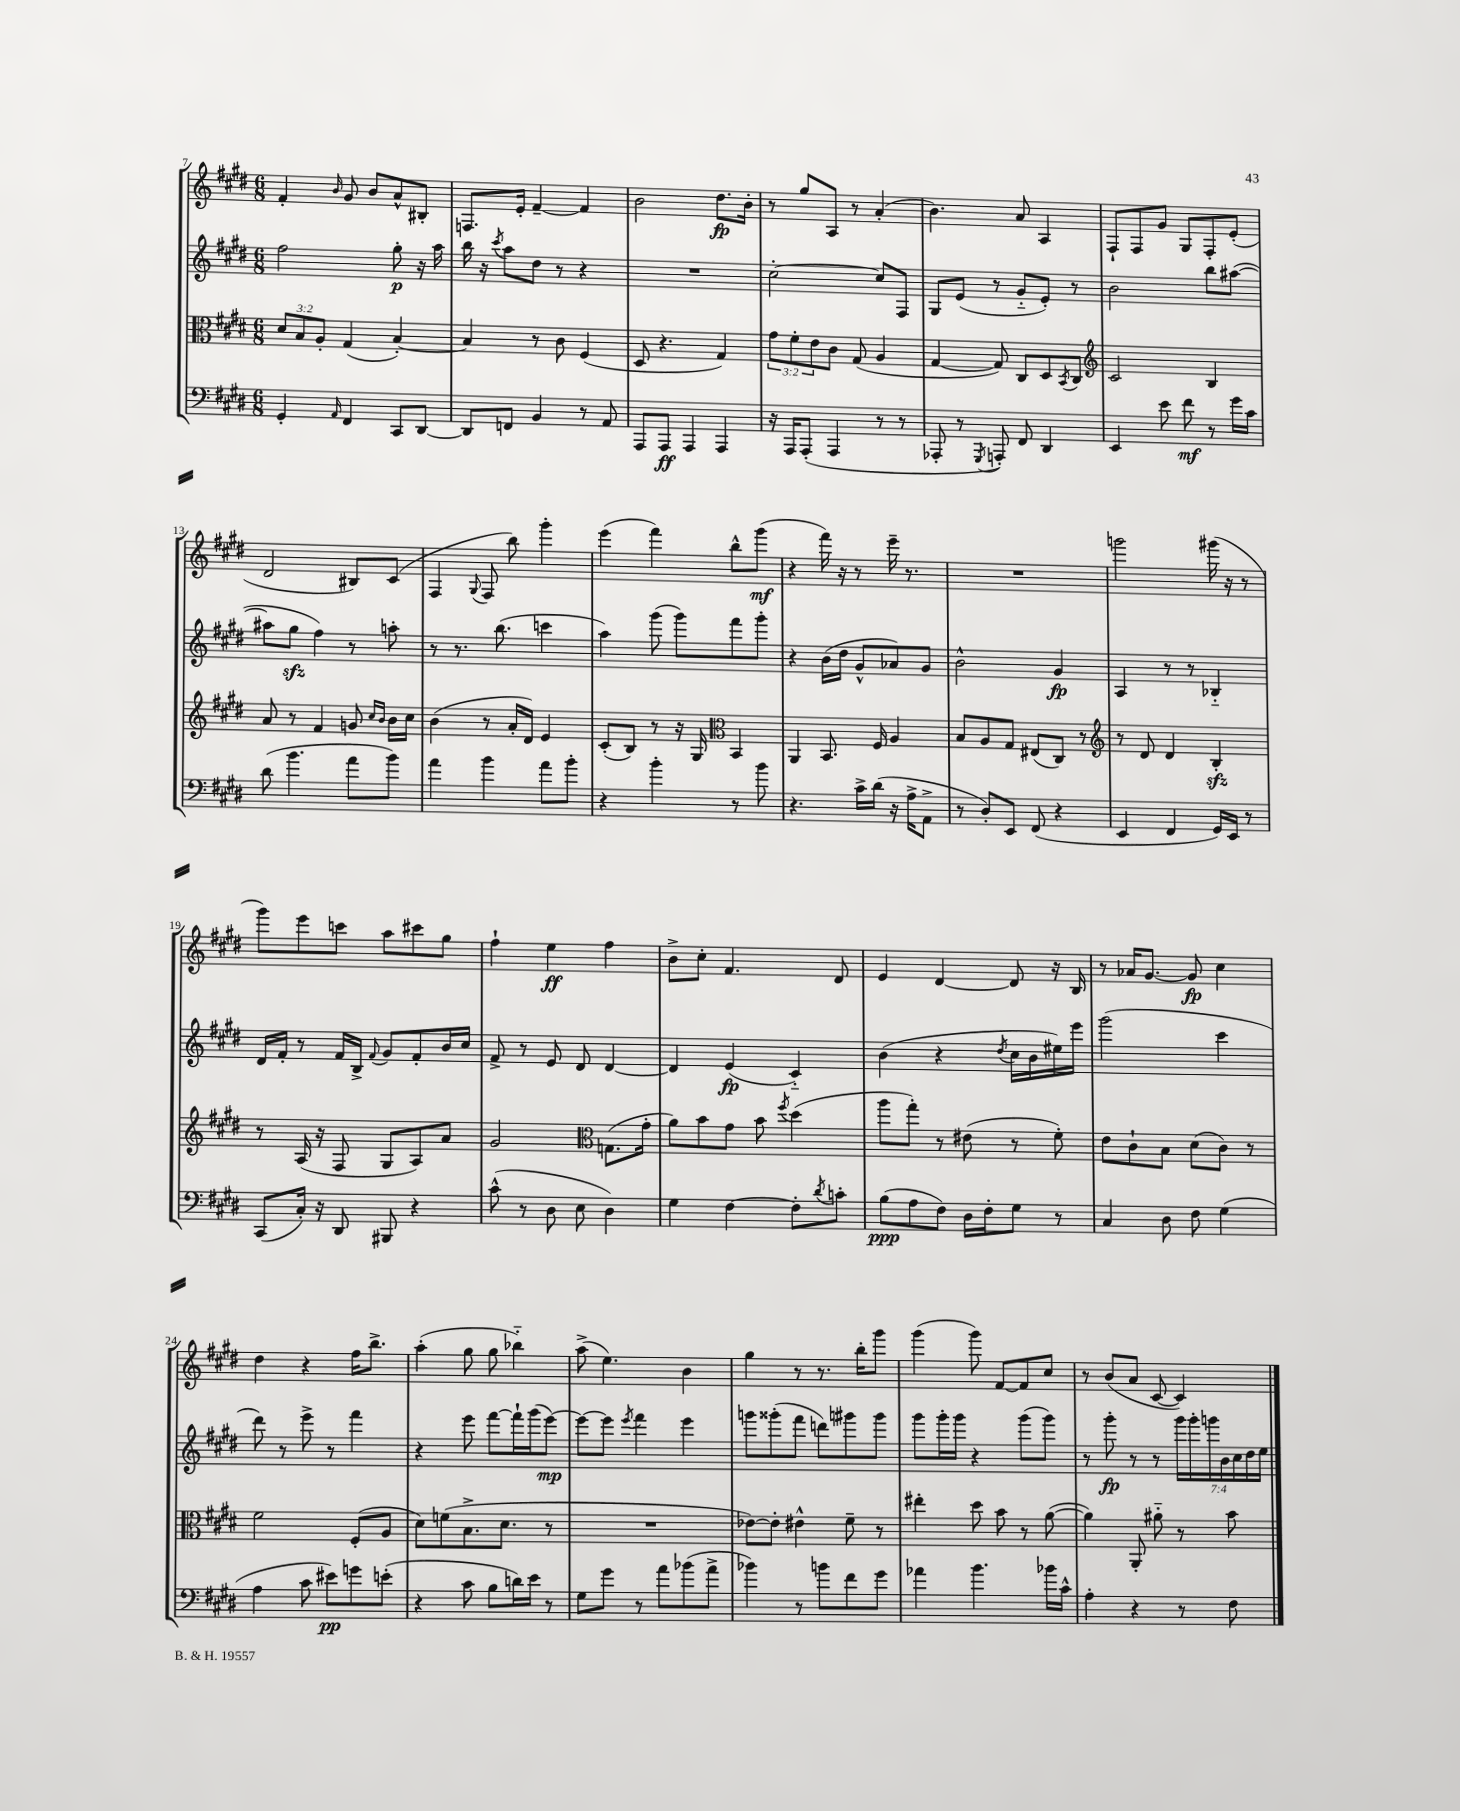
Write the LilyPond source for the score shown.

<<
\new StaffGroup <<
\new Staff = "s0" {
    \clef treble \key e \major \numericTimeSignature \time 6/8
    fis'4-. \grace { b'16 } gis'8 b'8 a'8-^ bis8-. |
    f8. e'16-. fis'4~-- fis'4 |
    b'2 dis''8.\fp b'16-. |
    r8 gis''8 a8 r8 a'4-.( |
    b'4.) a'8 a4 |
    fis8-! fis8 gis'8 gis8 fis8-. e'8-.( |
    dis'2 bis8) cis'8( |
    fis4 \appoggiatura { gis8 } fis8 b''8) gis'''4-. |
    e'''4( fis'''4) b''8-^ gis'''8\mf( |
    r4 fis'''16) r16 r8 e'''16-- r8. |
    R2. |
    g'''2 gis'''16( r16 r8 |
    gis'''8) e'''8 c'''8 a''8 cis'''8 gis''8 |
    fis''4-! e''4\ff fis''4 |
    b'8-> cis''8-. fis'4. dis'8 |
    e'4 dis'4~ dis'8 r16 b16 |
    r8 aes'16 gis'8.~ gis'8\fp cis''4 |
    dis''4 r4 fis''16 b''8.-> |
    a''4-.( gis''8 gis''8 bes''4-_) |
    a''8->( e''4.) b'4 |
    gis''4 r8 r8. b''16-. gis'''8 |
    gis'''4( gis'''8) fis'8~ fis'8 cis''8 |
    r8 b'8( a'8 cis'8~ cis'4) \bar "|." |
}
\new Staff = "s1" {
    \clef treble \key e \major \numericTimeSignature \time 6/8 \override Staff.TupletNumber.text = #tuplet-number::calc-fraction-text
    fis''2 gis''8-.\p r16 a''16 |
    b''16 r16 \acciaccatura { cis'''8 } a''8 dis''8 r8 r4 |
    R2. |
    cis''2~-. cis''8 fis8 |
    gis8 e'8( r8 gis'8-_ e'8-.) r8 |
    b'2 b''8 ais''8~( |
    ais''8 gis''8\sfz fis''4) r8 a''8-. |
    r8 r8. b''8.( c'''4 |
    a''4) gis'''8( gis'''8) fis'''8 gis'''8-. |
    r4 b'16( dis''16 gis'8-^ aes'8) gis'8 |
    b'2-^ gis'4\fp |
    a4 r8 r8 bes4-_ |
    dis'16 fis'16-. r8 fis'16 b16-> \appoggiatura { fis'8 } gis'8 fis'8-. b'16 cis''16 |
    fis'8-> r8 e'8 dis'8 dis'4~ |
    dis'4 e'4\fp( cis'4-_) |
    b'4( r4 \acciaccatura { dis''8 } cis''16 b'16 eis''16) e'''16 |
    gis'''2( cis'''4 |
    dis'''8) r8 e'''8-> r8 fis'''4 |
    r4 e'''8 fis'''8~ fis'''16-! gis'''16( e'''8~\mp) |
    e'''8~ e'''8 \acciaccatura { e'''8 } fis'''4 e'''4 |
    g'''8 gisis'''8-.( fis'''8 d'''8) gis'''8 gis'''8 |
    gis'''8 gis'''16-. gis'''16 r4 gis'''8( gis'''8) |
    r8 gis'''8-.\fp r8 r8 \tuplet 7/4 { gis'''16 gis'''16-. g'''16 b'16 cis''16 dis''16 e''16 } \bar "|." |
}
\new Staff = "s2" {
    \clef alto \key e \major \numericTimeSignature \time 6/8 \override Staff.TupletNumber.text = #tuplet-number::calc-fraction-text
    \tuplet 3/2 { dis'8 b8 a8-. } gis4( b4~-.) |
    b4 r8 cis'8 fis4( |
    dis8 r4. gis4) |
    \tuplet 3/2 { gis'8 fis'8-. e'8 } cis'8 gis8( a4 |
    gis4~ gis8) cis8 dis8 \acciaccatura { b,8 } cis8 |
    \clef treble cis'2 b4 |
    a'8 r8 fis'4 g'8 \grace { cis''16 b'16 } b'16 cis''16 |
    b'4( r8 a'16-. dis'16) e'4 |
    cis'8-.( b8) r8 r16 gis16 \clef alto b,4 |
    a,4 b,8. fis16 a4 |
    b8 a8 gis8 eis8( cis8) r8 |
    \clef treble r8 dis'8 dis'4 b4-.\sfz |
    r8 a16( r16 fis8 gis8 a8) a'8 |
    gis'2 \clef alto g8.( gis'16-. |
    a'8) b'8 gis'8 b'8 \acciaccatura { fis''8 } dis''4( |
    a''8 gis''8-.) r8 eis'8( r8 fis'8-.) |
    e'8 cis'8-! b8 dis'8( cis'8) r8 |
    fis'2 fis8-.( a8 |
    dis'8) f'8( b8.-> dis'8. r8 |
    R2. |
    ees'8~) ees'8-. eis'4-^ fis'8-- r8 |
    eis''4-. dis''8 b'8 r8 a'8~( |
    a'4) a,8-. ais'8-_ r8 b'8 \bar "|." |
}
\new Staff = "s3" {
    \clef bass \key e \major \numericTimeSignature \time 6/8
    gis,4-. \grace { a,16 } fis,4 cis,8 dis,8~ |
    dis,8 f,8 b,4 r8 a,8 |
    a,,8 a,,8\ff a,,4 a,,4 |
    r16 a,,16 a,,8-.( a,,4 r8 r8 |
    aes,,8-. r8 \acciaccatura { gis,,8 } a,,8-.) fis,8 dis,4 |
    e,4 e'8 fis'8\mf r8 gis'16 cis'16 |
    dis'8( b'4. a'8 b'8) |
    a'4 b'4 a'8 b'8-. |
    r4 b'4-. r8 b'8 |
    r4. cis'16-> dis'16( r16 a16-> a,8-> |
    r8 dis8-.) e,8 fis,8( r4 |
    e,4 fis,4 gis,16) e,16 r8 |
    cis,8( cis16-.) r16 dis,8 bis,,8 r4 |
    cis'8-^( r8 dis8 e8 dis4) |
    gis4 fis4~ fis8-. \acciaccatura { dis'8 } c'8-. |
    b8\ppp( a8 fis8) dis16 fis16-. gis8 r8 |
    cis4 dis8 fis8 gis4( |
    a4 cis'8 eis'8\pp) g'8 e'8-.( |
    r4 cis'8 b8 d'16) e'16 r8 |
    gis8 gis'8 r8 a'8 bes'8( a'8-> |
    bes'4) r8 b'8 fis'8 gis'8 |
    aes'4 b'4. bes'16 cis'16-^ |
    a4-. r4 r8 fis8 \bar "|." |
}
>>
>>
\layout { \context { \Score currentBarNumber = #7 } }
